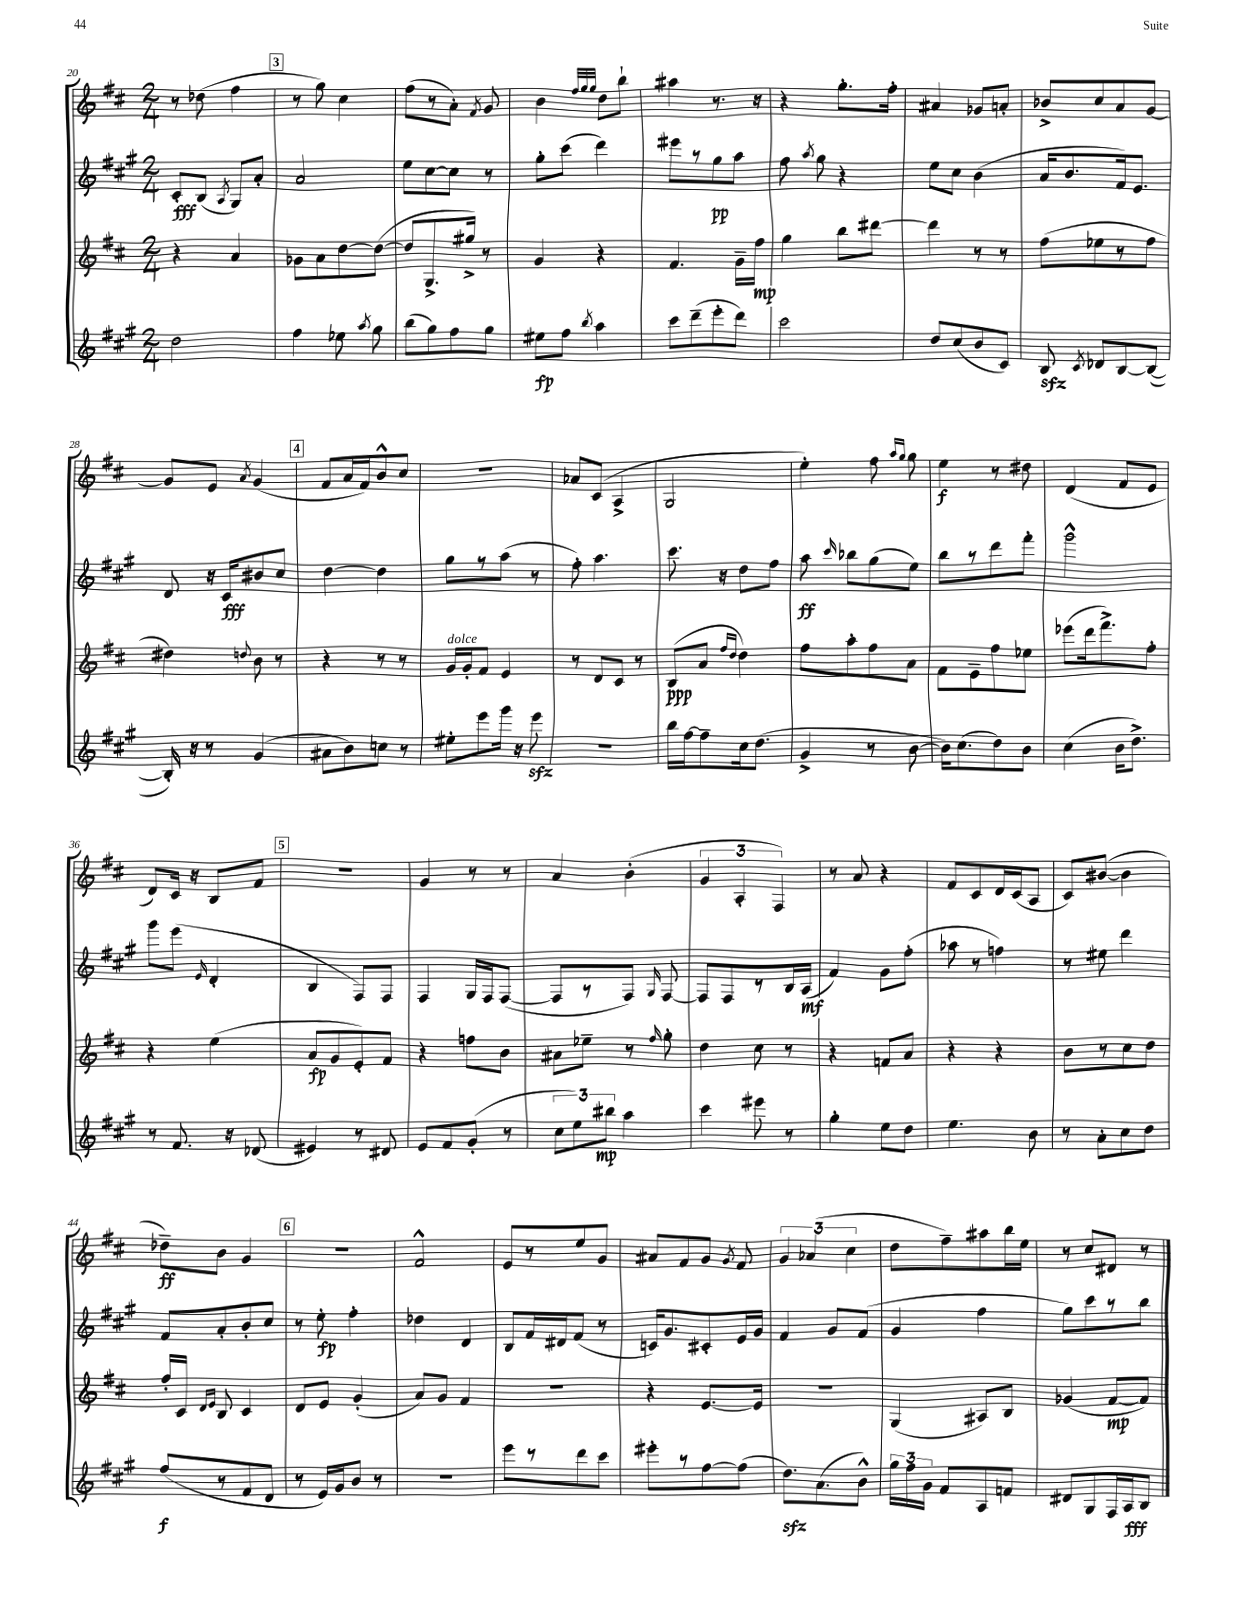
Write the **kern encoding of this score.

**kern	**kern	**kern	**kern
*staff4	*staff3	*staff2	*staff1
*clefG2	*clefG2	*clefG2	*clefG2
*k[f#c#g#]	*k[f#c#]	*k[f#c#g#]	*k[f#c#]
*M2/4	*M2/4	*M2/4	*M2/4
2dd\	4r	8c#'/L	8r
.	.	(8B/J	(8dd-\
.	.	8qA/	.
.	4a/	8G#/L)	4ff#\
.	.	8a'/J	.
=	=	=	=
4ff#\	8g-\L	2a/	8r
.	8a\	.	8gg\)
8ee-\	[8dd\	.	4cc#\
8qaa/	.	.	.
8gg#\	(8dd\_J	.	.
=	=	=	=
(8bb\L	8dd/]L	8ee\L	(8ff#\L
8gg#\)	8.G^/	[8cc#\	8r
8ff#\	.	8cc#\]J	8a'\J)
.	16gg#^/Jk)	.	.
.	.	.	8qf#/
8gg#\J	8r	8r	8g/
=	=	=	=
8ee#\L	4g/	8gg#'\L	4b\
8ff#\J	.	(8ccc#\J	.
.	.	.	32qqff#/LLL
.	.	.	32qqgg/
8qbb/	.	.	32qqgg/JJJ
4aa\	4r	4ddd\)	8dd\L
.	.	.	8bb`\J
=	=	=	=
8ccc#\L	4.f#/	8eee#\L	4aa#\
(8ddd~\	.	8r	.
8eee'\	.	8gg#\	8.r
8ddd\J)	16g~\LL	8aa\J	.
.	16ff#\JJ	.	16r
=	=	=	=
2ccc#\	4gg\	8ff#\	4r
.	.	8qaa/	.
.	.	8gg#\	.
.	8bb\L	4r	8.gg'\L
.	[8ddd#\J	.	.
.	.	.	16ff#'\Jk
=	=	=	=
8dd/L	4ddd#\]	8ee\L	4a#/
(8cc#/	.	8cc#\J	.
8b/	8r	(4b\	8g-/L
8c#/J)	8r	.	8a'/J
=	=	=	=
8B/	(8ff#\L	16a/LK	8b-^/L
.	.	8.b/	.
8qc#/	.	.	.
8d-/L	8ee-\	.	8cc#/
[8B/	8r	16f#/k)	8a/
.	.	8.e/J	.
(8B/_J	8ff#\J	.	[8g/J
=	=	=	=
16B'/])	4dd#\)	8d/	8g/]L
16r	.	.	.
8r	.	16r	8e/J
.	.	16c#/LK	.
.	8qqdd/	.	8qa/
(4g#/	8b\	8b#/	(4g/
.	8r	8cc#/J	.
=	=	=	=
8a#\L	4r	[4dd\	8f#/L
8b\)	.	.	16a/L
.	.	.	16f#/J)
8cc\J	8r	4dd\]	8b^^/
8r	8r	.	8cc#/J
=	=	=	=
8ee#'\L	16g/LL	8gg#\L	2r
.	16g'/J	.	.
8eee\	8f#/J	8r	.
16ggg#\Jk	4e/	(8aa\J	.
16r	.	.	.
8eee\	.	8r	.
=	=	=	=
2r	8r	8ff#'\)	8a-/L
.	8d/L	4.aa\	(8c#/J
.	8c#/J	.	4A^/
.	8r	.	.
=	=	=	=
16bb\LL	(8B/L	8.ccc#\	2G/
[16ff#\J	.	.	.
8ff#~\]	8a/J	.	.
.	.	16r	.
.	16qqff#/LL	.	.
.	16qqdd/JJ	.	.
16cc#\k	4dd\)	8dd\L	.
(8.dd\J	.	.	.
.	.	8ff#\J	.
=	=	=	=
4g#^/	8ff#\L	8aa\	4ee'\)
.	.	16qqccc#/	.
.	8aa'\	8bb-\L	.
8r	8ff#\	(8gg#\	8ff#\
.	.	.	16qqaa/LL
.	.	.	16qqgg/JJ
[8b\	8a\J	8ee\J)	8gg\
=	=	=	=
16b\]LK)	8f#\L	8bb\L	4ee\
(8.cc#\	.	.	.
.	8e~\	8r	.
8dd\)	8ff#\	8ddd\	8r
8b\J	8ee-\J	8fff#'\J	8dd#\
=	=	=	=
(4cc#\	(8eee-\L	2ggg#^^\	(4d/
.	16ddd\k	.	.
.	8.fff#^\)	.	.
16b\LK	.	.	8f#/L
8.dd^\J)	.	.	.
.	8ff#'\J	.	8e/J
=	=	=	=
8r	4r	8ggg#\L	8d/L)
8.f#/	.	(8eee\J	16c#/Jk
.	.	.	16r
.	.	16qqe/	.
.	(4ee\	4d'/	8B/L
16r	.	.	.
(8d-/	.	.	8f#/J
=	=	=	=
4e#/)	8a/L	4B/	2r
.	8g/	.	.
8r	8e'/)	8F#/L)	.
8d#/	8f#/J	8F#/J	.
=	=	=	=
8e/L	4r	4F#/	4g/
8f#/	.	.	.
(8g#'/J	8ff\L	16G#/LL	8r
.	.	16F#/J	.
8r	8b\J	([8F#/J	8r
=	=	=	=
12cc#\L	8a#\L	8F#/]L	4a/
12ee\)	.	.	.
.	8ee-~\J	8r	.
12bb#\J	.	.	.
4aa\	8r	8F#/J)	(4b'\
.	16qqff#/	16qqG#/	.
.	8gg'\	[8F#/	.
=	=	=	=
4ccc#\	4dd\	8F#/]L	6g/
.	.	8F#/	.
.	.	.	6A'/
8eee#\	8cc#\	8r	.
.	.	.	6F#/)
8r	8r	16B/L	.
.	.	(16A/JJ	.
=	=	=	=
4gg#'\	4r	4f#/)	8r
.	.	.	8a/
8ee\L	8f/L	8g#\L	4r
8dd\J	8a/J	(8ff#'\J	.
=	=	=	=
4.ee\	4r	8aa-\	8f#/L
.	.	8r	8c#/
.	4r	4ff\)	16d/L
.	.	.	(16c#/J
8b\	.	.	8A/J
=	=	=	=
8r	8b\L	8r	8c#/L)
8a'\L	8r	8ee#\	([8b#/J
8cc#\	8cc#\	4ddd\	4b#\]
8dd\J	8dd\J	.	.
=	=	=	=
(8ff#/L	16ff#'/LL	8f#/L	8dd-~\L)
.	16c#/JJ	.	.
.	16qqd/LL	.	.
.	16qqe/JJ	.	.
8r	8B/	8a'/	8b\J
8f#/	4c#/	8b'/	4g/
8d/J	.	8cc#/J	.
=	=	=	=
8r	8d/L	8r	2r
16e/LL)	8e/J	8ee'\	.
16g#/J	.	.	.
8b/J	(4g'/	4ff#'\	.
8r	.	.	.
=	=	=	=
2r	8a/L)	4dd-\	2f#^^/
.	8g/J	.	.
.	4f#/	4d/	.
=	=	=	=
8eee\L	2r	8B/L	8e/L
8r	.	16f#/L	8r
.	.	16d#/J	.
8ddd\	.	(8f#/J	8ee/
8ccc#\J	.	8r	8g/J
=	=	=	=
8eee#'\L	4r	16c/LK)	8a#/L
.	.	8.g#/	.
8r	.	.	8f#/
[8ff#\	[8.e/L	8c#'/	8g/J
.	.	.	8qg/
(8ff#\]J	.	16e/L	8f#/
.	16e/]Jk	16g#/JJ	.
=	=	=	=
8.dd\L)	2r	4f#/	6g/
.	.	.	(6a-/
(8.a\	.	.	.
.	.	8g#/L	.
.	.	.	6cc#\
8b^^\J)	.	(8f#/J	.
=	=	=	=
24gg#\LL	(4G/	4g#/	8dd\L
24ff#\	.	.	.
24g#\JJ	.	.	.
8f#/L	.	.	8ff#~\)
8A/	8A#/L)	4ff#\	8aa#\
8f/J	8B/J	.	16bb\L
.	.	.	16ee\JJ
=	=	=	=
8d#/L	(4g-/	8gg#\L)	8r
8G#/	.	8ccc#\	8cc#/L
16F#/L	[8f#/L	8r	8d#/J
16A/J	.	.	.
8B/J	8f#/]J)	8bb\J	8r
==	==	==	==
*-	*-	*-	*-
